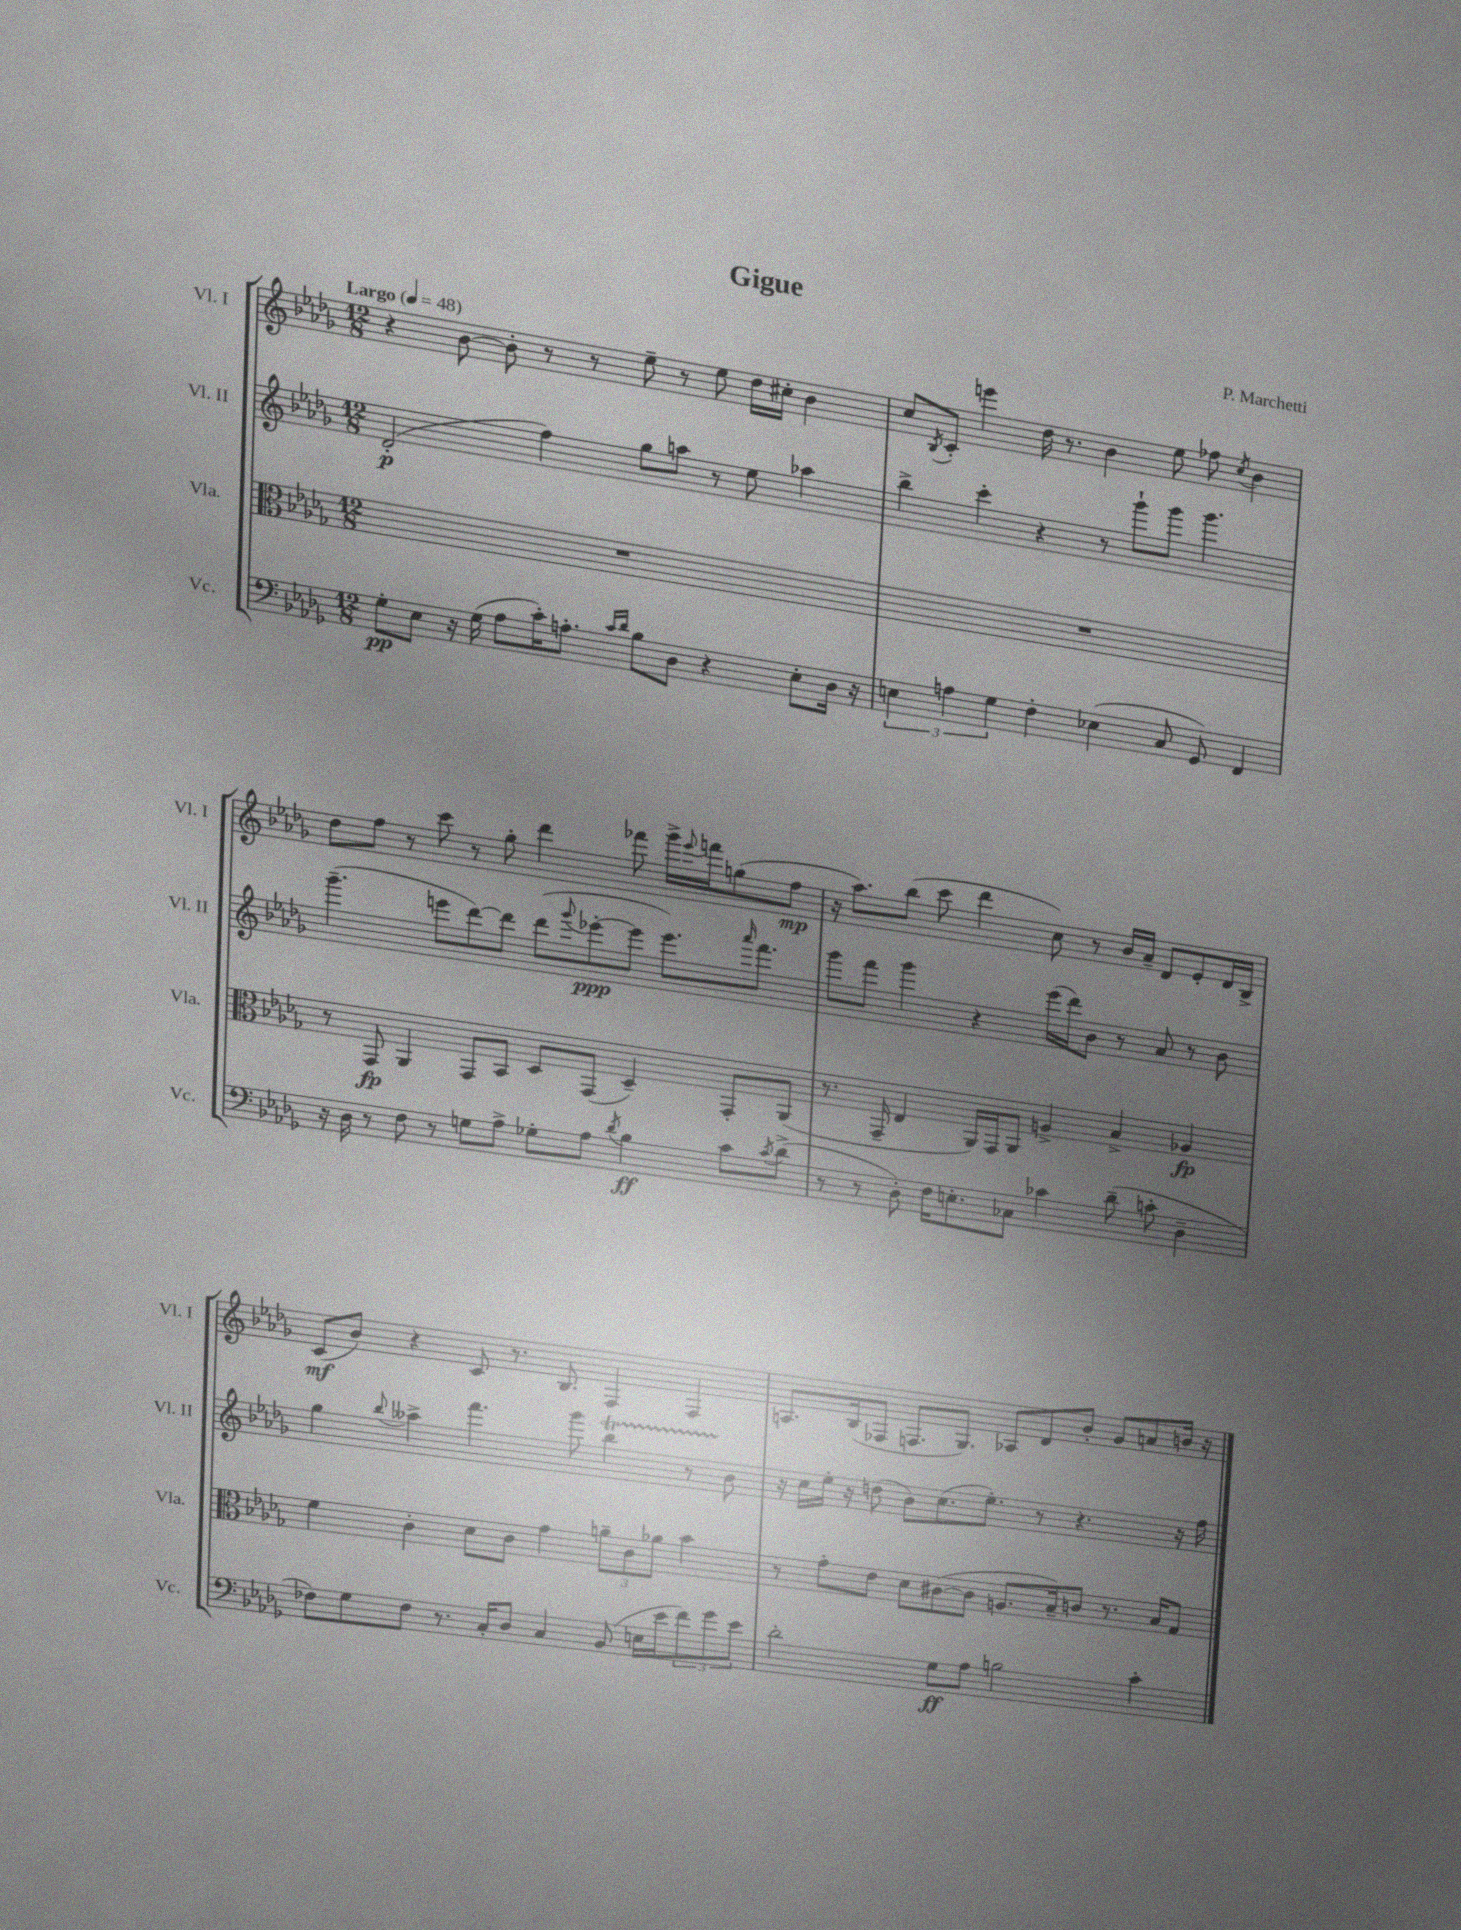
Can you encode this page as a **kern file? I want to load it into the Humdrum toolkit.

**kern	**kern	**kern	**kern
*staff4	*staff3	*staff2	*staff1
*clefF4	*clefC3	*clefG2	*clefG2
*k[b-e-a-d-g-]	*k[b-e-a-d-g-]	*k[b-e-a-d-g-]	*k[b-e-a-d-g-]
*M12/8	*M12/8	*M12/8	*M12/8
*MM48	*MM48	*MM48	*MM48
8G-'	1.r	(2d-'	4r
8E-	.	.	.
16r	.	.	[8b-
(16G-	.	.	.
8A-	.	.	8b-']
16c')	.	4ff)	8r
8.A'	.	.	.
.	.	.	8r
16qqc	.	.	.
16qqd-	.	.	.
8B-	.	8gg-	8ee-~
8D-	.	8aa	8r
4r	.	8r	8ee-
.	.	8ee-	16dd-
.	.	.	16cc#'
8E-'	.	4aa-	4b-
16D-	.	.	.
16r	.	.	.
=	=	=	=
6E	1.r	4bb-^	8cc
.	.	.	8qB-
.	.	.	8c'
6A	.	.	.
.	.	4ccc'	4eee
6G-	.	.	.
4F'	.	4r	16dd-
.	.	.	8.r
(4E-	.	8r	4b-
.	.	8ggg-`	.
8C	.	8ggg-	8ee-
8GG-)	.	4.ggg-	8ff-
.	.	.	8qcc
4FF	.	.	4b-
=	=	=	=
16r	8r	(4.ggg-~	8dd-
16D-	.	.	.
8r	8GG-	.	8ff
8F	4AA-	.	8r
8r	.	8eee	8ccc
8G	8GG-	[8ddd-)	8r
8A-^	8BB-	8ddd-]	8gg-'
8G-'	8D-	(8ddd-	4ddd-
.	.	8qqggg-	.
8A-	(8GG-	[8eee-'	.
8qd-	.	.	.
4B-	4D-~)	8eee-]	8fff-
.	.	8.eee-)	16ggg-^
.	.	.	8qqeee-
.	.	.	16fff
8c	8GG-'	.	(8gg
.	.	16qqaaa-	.
.	.	8.fff	.
8qc	.	.	.
(8d-^	(8AA-	.	8ff
=	=	=	=
8r	8.r	8ggg-	16r
.	.	.	8.aa-)
8r	.	8fff	.
.	16GG-~	.	.
8D-')	4E-	4ggg-	(8bb-
16F	.	.	8ccc
8.E'	.	.	.
.	16AA-)	4r	4ddd-
.	16GG-	.	.
8C-	8AA-	.	.
4c-	4A^	(16eee-	8cc)
.	.	16ddd-)	.
.	.	8b-	8r
(8d-~	4B-^	8r	16b-
.	.	.	16a-~
8c'	.	8a-	8d-
4D-~	4A-	8r	8e-'
.	.	8b-	16d-
.	.	.	16B-^
=	=	=	=
8F-)	4f	4gg-	(8c
8G-	.	.	8b-)
.	.	8qqbb-	.
8F-	4c'	4aa--^	4r
8.r	.	.	.
.	8d-	4.fff	8c
16C'	.	.	.
8D-	8c	.	8.r
4C	4g-	.	.
.	.	.	8.B-
.	.	8ggg-	.
(8BB-	12a~	4bb-	4F
.	12c	.	.
16E	.	.	.
.	12a-	.	.
16e-	.	.	.
12f)	4b-	8r	4F
12g-	.	.	.
.	.	8b-	.
12e-	.	.	.
=	=	=	=
2d-'	8r	16r	8.A
.	.	16cc	.
.	8g-'	16ee-'	.
.	.	16r	(16B-
.	8e-	(8dd	8F-
.	8d-	8b-)	8.F
8G-	([8c#	(8.cc	.
.	.	.	8.G-)
8A-	8c#]	.	.
.	.	8.ee-')	.
2B	8.A	.	8A-
.	.	8r	8d-
.	16B-~)	.	.
.	8c	4.r	8b-'
.	8.r	.	8g-
4c'	.	.	8a
.	16B-	.	.
.	8G-	16r	16b
.	.	16ff	16r
==	==	==	==
*-	*-	*-	*-
